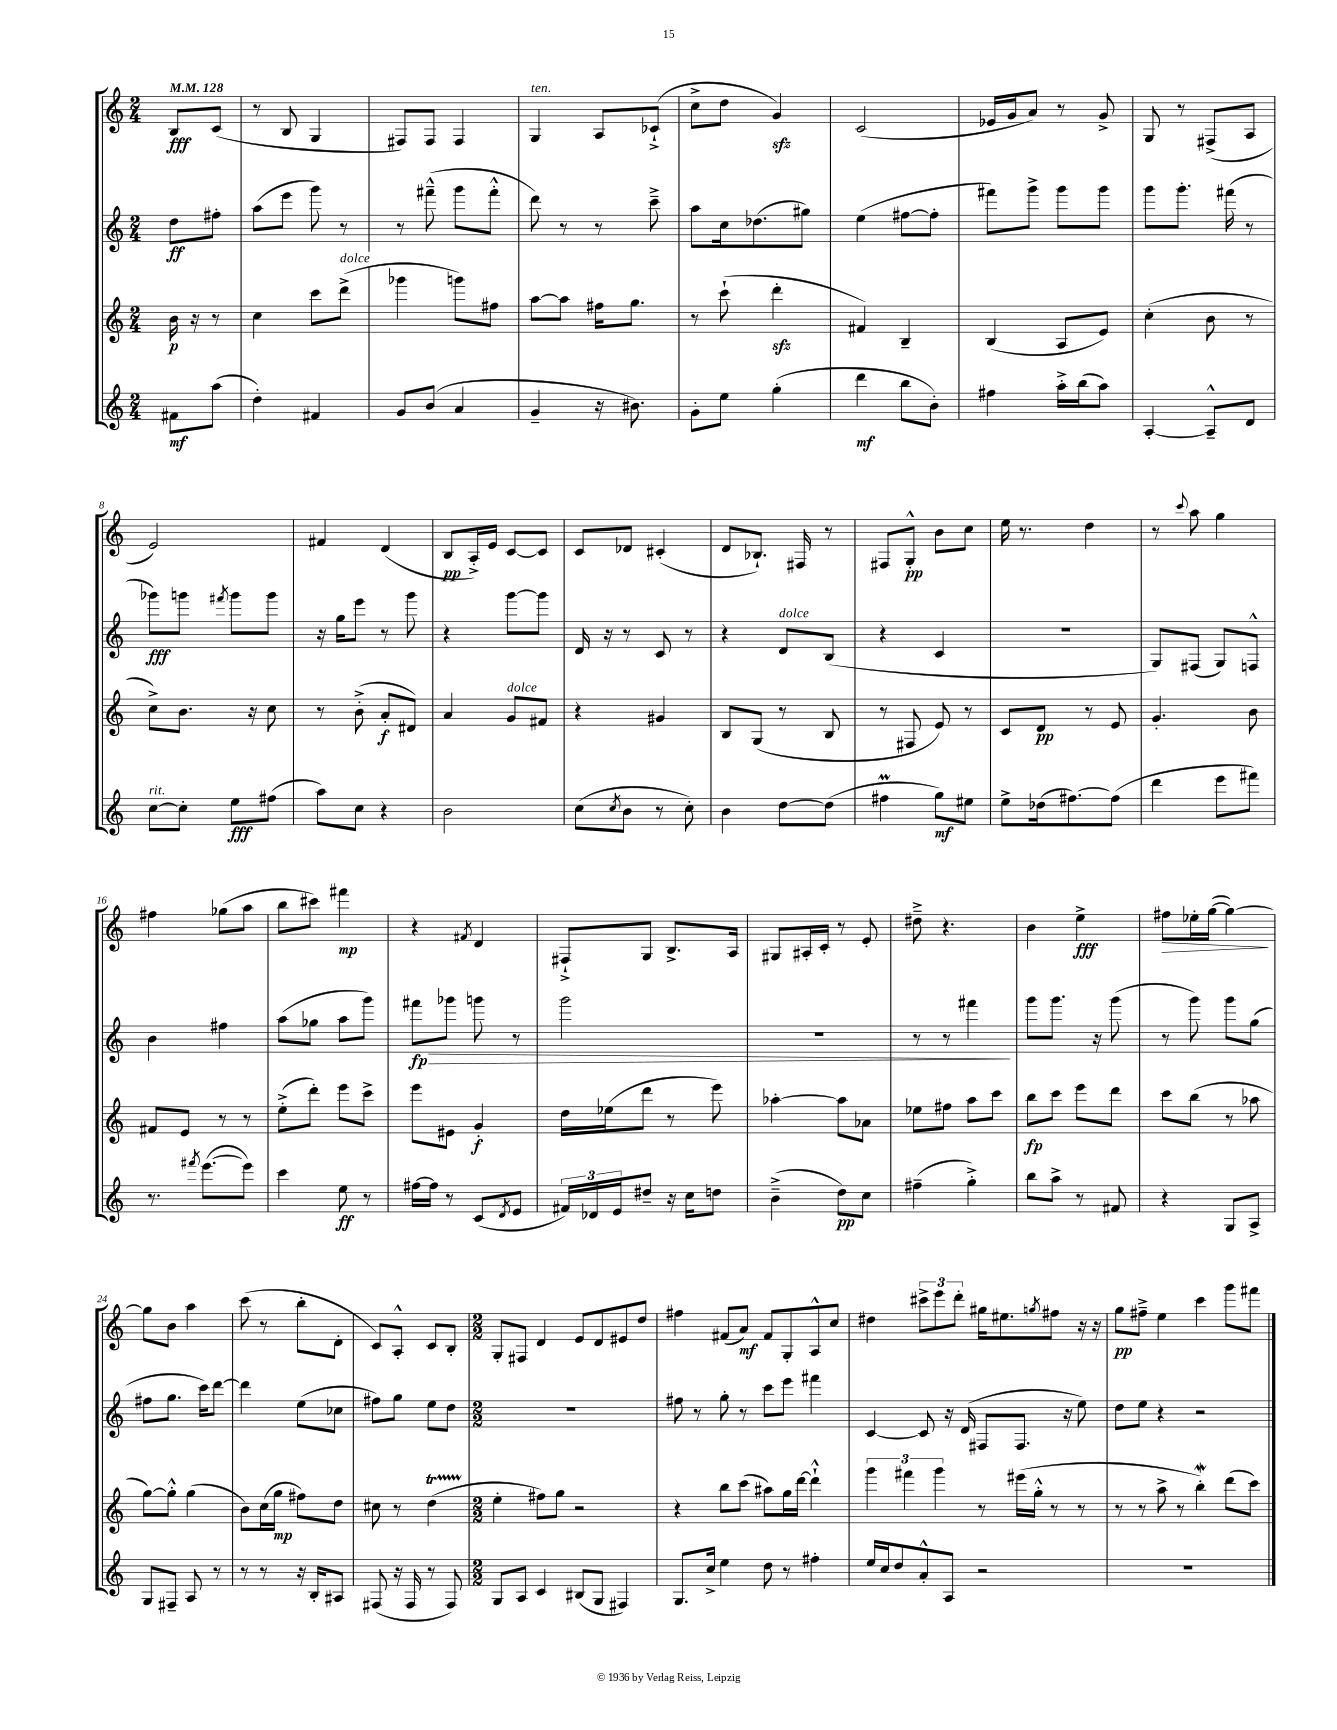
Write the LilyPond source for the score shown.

<<
\new StaffGroup <<
\new Staff = "s0" {
    \clef treble \key c \major \numericTimeSignature \time 2/4 \partial 4 \tempo 4 = 128
    b8\fff c'8( |
    r8 b8 g4 |
    fis8) fis8 fis4 |
    g4^\markup { \italic "ten." } a8 ces'8-!->( |
    c''8-> d''8 g'4\sfz) |
    c'2( |
    ees'16 g'16 a'8) r8 g'8-> |
    g8 r8 fis8->( a8 |
    e'2) |
    fis'4 d'4( |
    b8\pp a16-.->) e'16 c'8~ c'8 |
    c'8 des'8 cis'4-.( |
    d'8 bes8.-!) fis16 r8 |
    fis8 g8-.-^\pp b'8 c''8 |
    e''16 r8. d''4 |
    r8 \appoggiatura { c'''8 } a''8 g''4 |
    fis''4 ges''8( a''8 |
    b''8 cis'''8) fis'''4\mp |
    r4 \acciaccatura { fis'8 } d'4 |
    fis8-!-> g8 b8.-> a16 |
    gis8 ais16-. c'16-. r8 e'8-. |
    dis''8---> r4. |
    b'4 e''4->\fff |
    fis''8\> ees''16-. g''16~( g''4~\!) |
    g''8 b'8 a''4 |
    c'''8( r8 b''8-. d'8-. |
    c'8) a8-.-^ c'8 b8-. |
    \numericTimeSignature \time 2/2 g8-. fis8 d'4 e'8 d'8 eis'8 d''8 |
    fis''4 fis'8( a'8\mf) fis'8 g8-. a8-^ c''8 |
    dis''4 \tuplet 3/2 { cis'''8-> e'''8 d'''8-. } gis''16 eis''8. \acciaccatura { g''8 } fis''8 r16 r16 |
    g''8\pp fis''8---> e''4 c'''4 g'''8 fis'''8 \bar "|." |
}
\new Staff = "s1" {
    \clef treble \key c \major \numericTimeSignature \time 2/4 \partial 4
    d''8\ff fis''8-. |
    a''8( e'''8 g'''8) r8 |
    r8 fis'''8---^( g'''8 fis'''8-.-^ |
    d'''8) r8 r8 c'''8---> |
    a''8 c''16 des''8.( gis''8) |
    e''4( fis''8~ fis''8-. |
    fis'''8) g'''8-> g'''8 g'''8 |
    g'''8 g'''8.-. fis'''16( r8 |
    ges'''8\fff) g'''8 \acciaccatura { fis'''8 } g'''8 g'''8 |
    r16 g''16 e'''8 r8 g'''8 |
    r4 g'''8~ g'''8 |
    d'16 r16 r8 c'8 r8 |
    r4 d'8^\markup { \italic "dolce" } b8( |
    r4 c'4 |
    R2 |
    g8) fis8( g8) f8-^ |
    b'4 fis''4 |
    a''8( ges''8 a''8 g'''8) |
    fis'''8\fp\> ges'''8 g'''8 r8 |
    g'''2 |
    r2 |
    r8 r8 fis'''4\! |
    g'''8 g'''8. r16 g'''8( |
    r8 g'''8) g'''8 g''8( |
    fis''8 g''8. c'''16) d'''8~ |
    d'''4 e''8( ces''8 |
    fis''8) g''8 e''8 d''8 |
    \numericTimeSignature \time 2/2 R1 |
    fis''8 r8 g''8-. r8 c'''8 e'''8 fis'''4 |
    c'4~ c'8 r16 d'16( fis8 fis8. r16 e''8) |
    d''8 e''8 r4 r2 \bar "|." |
}
\new Staff = "s2" {
    \clef treble \key c \major \numericTimeSignature \time 2/4 \partial 4
    b'16\p r16 r8 |
    c''4 c'''8 d'''8->^\markup { \italic "dolce" }( |
    ges'''4 g'''8) fis''8 |
    a''8~ a''8 fis''16 g''8. |
    r8 c'''8-!( d'''4-.\sfz |
    fis'4) b4-- |
    b4( a8 e'8) |
    c''4-.( b'8 r8 |
    c''8->) b'8. r16 c''8 |
    r8 b'8-.->( a'8-.\f dis'8) |
    a'4 g'8^\markup { \italic "dolce" } fis'8 |
    r4 gis'4 |
    b8 g8( r8 b8 |
    r8 fis8 e'8) r8 |
    c'8 d'8\pp r8 e'8 |
    g'4.-. b'8 |
    fis'8 e'8 r8 r8 |
    e''8-.->( d'''8-.) e'''8 c'''8-> |
    e'''8 eis'8 g'4-.\f |
    d''16 ees''16( d'''8 r8 e'''8) |
    aes''4~-. aes''8 aes'8 |
    ees''8 fis''8 a''8 c'''8 |
    b''8\fp c'''8 e'''8 d'''8 |
    c'''8 b''8( r8 aes''8 |
    g''8~) g''8-.-^ g''4( |
    b'8) c''16( g''16\mp fis''8) d''8 |
    cis''8 r8 d''4\startTrillSpan( |
    \numericTimeSignature \time 2/2 e''4-.\stopTrillSpan fis''8) g''8 r2 |
    r4 b''8 c'''8( ais''8) g''16 d'''16~ d'''4-!-^ |
    \tuplet 3/2 { g'''4 fis'''4 g'''4 } r8 eis'''16( g''16-.-^ r8 r8 |
    r8 r8 a''8-> r8 b''4-.\mordent) d'''8( c'''8) \bar "|." |
}
\new Staff = "s3" {
    \clef treble \key c \major \numericTimeSignature \time 2/4 \partial 4
    fis'8\mf a''8( |
    d''4-.) fis'4 |
    g'8 b'8( a'4 |
    g'4-- r16 bis'8.) |
    g'8-. e''8 g''4-.( |
    d'''4\mf b''8 b'8-.) |
    fis''4 a''16-.-> b''16( a''8) |
    a4~-. a8---^ d'8 |
    c''8~^\markup { \italic "rit." } c''8-. e''8\fff fis''8( |
    a''8) c''8 r4 |
    b'2 |
    c''8( \acciaccatura { c''8 } b'8 r8 c''8-.) |
    b'4 d''8~ d''8( |
    fis''4\prall g''8\mf) eis''8 |
    e''8-> des''16( fis''8.~) fis''8( |
    d'''4 e'''8 fis'''8) |
    r8. \acciaccatura { fis'''8 } e'''8.~( e'''8) |
    c'''4 e''8\ff r8 |
    fis''16~ fis''16 r8 c'8( \acciaccatura { d'8 } e'8 |
    \tuplet 3/2 { fis'16) des'16 e'16 } dis''8-- r16 c''16 d''8 |
    b'4--->( d''8\pp) c''8 |
    fis''4--( g''4-.->) |
    b''8 a''8-> r8 fis'8 |
    r4 g8 a8-> |
    g8 fis8-- a8 r8 |
    r8 r8 r16 b16-. ais8 |
    fis8( r16 fis16 r8 fis8) |
    \numericTimeSignature \time 2/2 g8 a8 c'4 bis8( g8 fis4) |
    g8. c''16-> e''4 d''8 r8 fis''4-. |
    e''16 c''16 d''8 a'8-.-^ a8 r2 |
    R1 \bar "|." |
}
>>
>>
